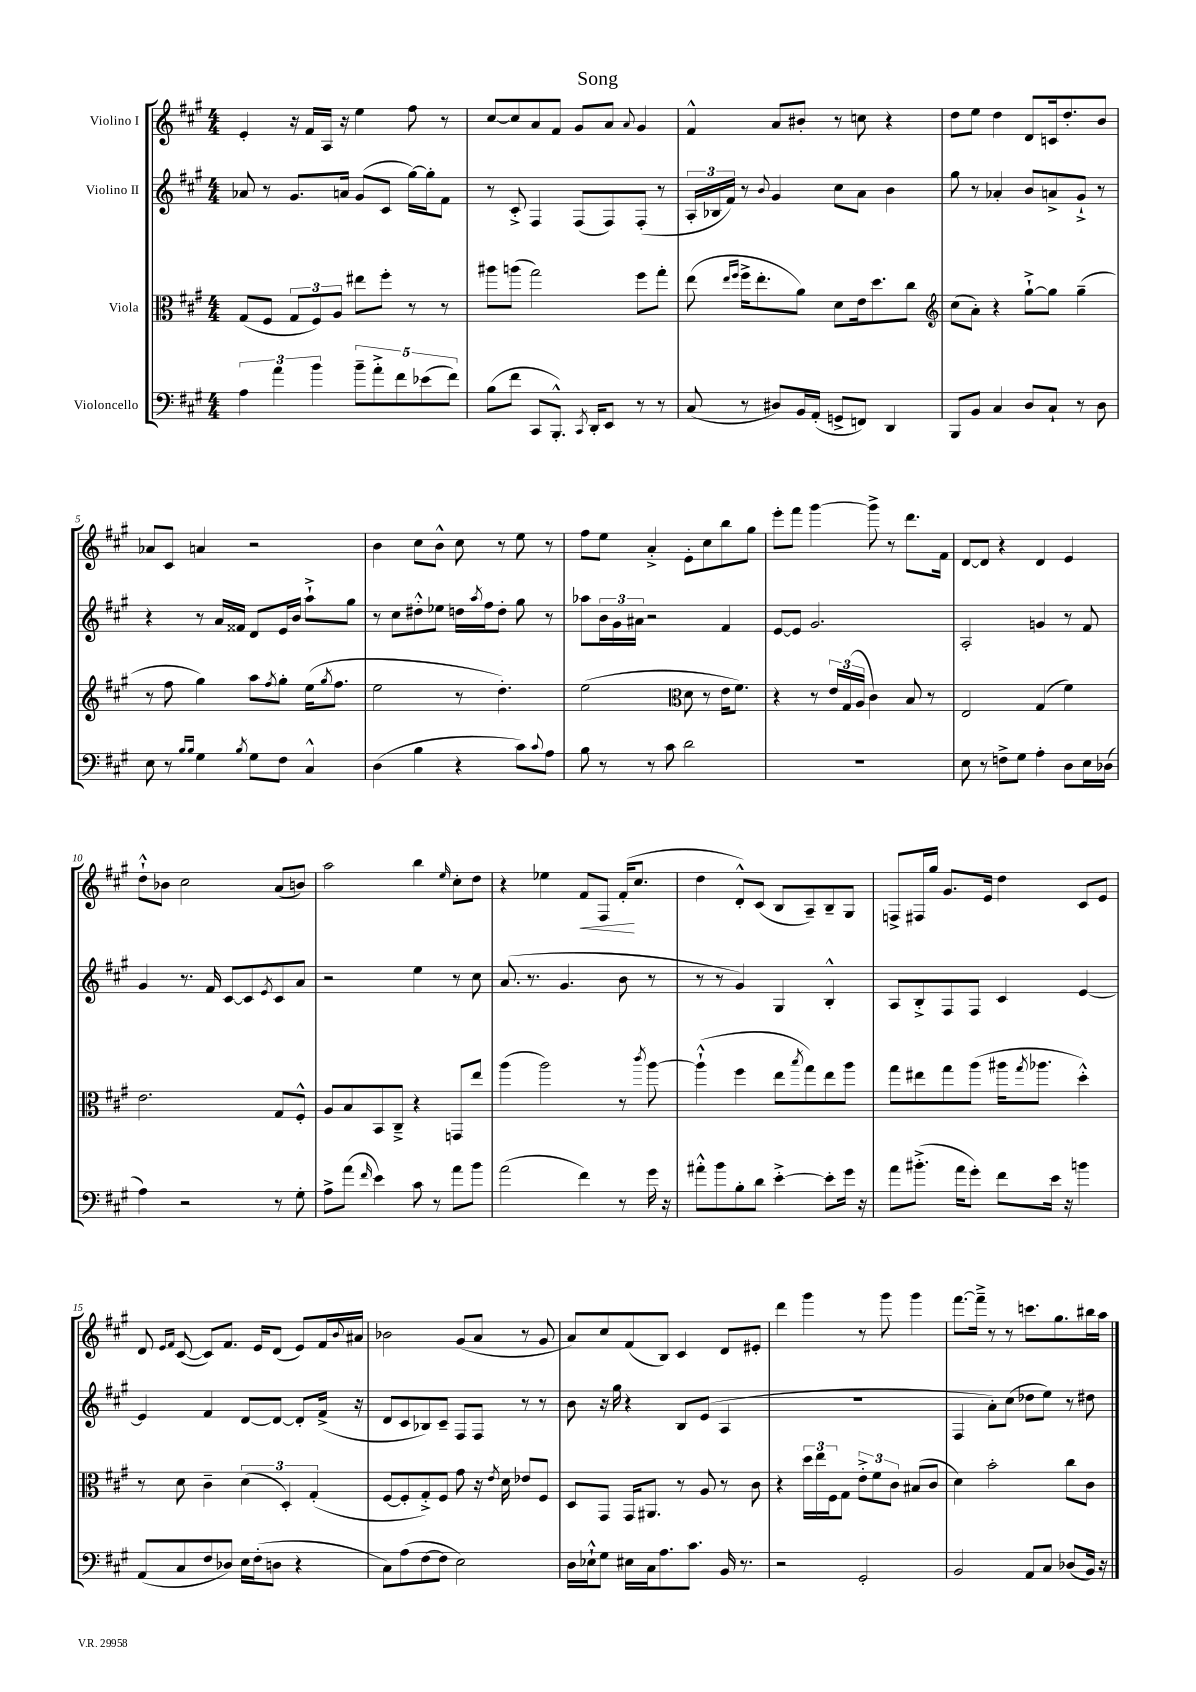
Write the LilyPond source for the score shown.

\header { title = "Song" }
<<
\new StaffGroup <<
\new Staff = "s0" \with { instrumentName = "Violino I" } {
    \clef treble \key a \major \numericTimeSignature \time 4/4
    e'4-. r16 fis'16 a16 r16 e''4 fis''8 r8 |
    cis''8~ cis''8 a'8 fis'8 gis'8 a'8 \appoggiatura { a'8 } gis'4 |
    fis'4-^ a'8 bis'8-. r8 c''8 r4 |
    d''8 e''8 d''4 d'8 c'16 d''8.-. b'8 |
    aes'8 cis'8 a'4 r2 |
    b'4 cis''8 b'8-^ cis''8 r8 e''8 r8 |
    fis''8 e''8 a'4-.-> e'8-. cis''8 b''8 gis''8 |
    e'''8-. fis'''8 gis'''4~ gis'''8-> r8 d'''8. fis'16 |
    d'8~ d'8 r4 d'4 e'4 |
    d''8-!-^ bes'8 cis''2 a'8( b'8) |
    a''2 b''4 \grace { e''16 } cis''8-. d''8 |
    r4 ees''4 fis'8\< fis8 fis'16-.\!( cis''8. |
    d''4 d'8-.-^) cis'8( b8 a8--) b8-- gis8 |
    f8-> fis16 gis''16 gis'8. e'16 d''4 cis'8 e'8 |
    d'8 \grace { e'16 fis'16 } cis'8~( cis'8) fis'8. e'16 d'8( e'8) fis'16 \appoggiatura { b'8 } ais'16 |
    bes'2 gis'8( a'8 r8 gis'8 |
    a'8) cis''8 fis'8( b8) cis'4 d'8 eis'8-. |
    d'''4 gis'''4 r8 gis'''8 gis'''4 |
    fis'''8.~ fis'''16---> r8 r8 c'''8. gis''8. bis''16 a''16 \bar "|." |
}
\new Staff = "s1" \with { instrumentName = "Violino II" } {
    \clef treble \key a \major \numericTimeSignature \time 4/4
    aes'8 r8 gis'8. a'16 gis'8( cis'8 gis''16~) gis''16-. fis'8 |
    r8 cis'8-.-> fis4 fis8( fis8) fis8-.( r8 |
    \tuplet 3/2 { a16-. bes16 fis'16) } r8 \appoggiatura { b'8 } gis'4 cis''8 a'8 b'4 |
    gis''8 r8 aes'4-. b'8 a'8-> gis'8-!-> r8 |
    r4 r8 a'16 fisis'16 d'8 e'16 b'16 a''8-!-> gis''8 |
    r8 cis''8 dis''8-.-^ ees''8 d''16 \acciaccatura { a''8 } fis''16 d''8-. gis''8 r8 |
    aes''8 \tuplet 3/2 { b'16 gis'16 ais'16 } r2 fis'4 |
    e'8~ e'8 gis'2. |
    a2-. g'4 r8 fis'8 |
    gis'4 r8. fis'16 cis'8~ cis'8 \acciaccatura { e'8 } cis'8 a'8 |
    r2 e''4 r8 cis''8 |
    a'8.( r8. gis'4. b'8 r8 |
    r8 r8 gis'4) gis4 b4-.-^ |
    a8 b8-.-> fis8 fis8 cis'4 e'4~ |
    e'4 fis'4 d'8~ d'8~ d'8-. fis'16->( r16 |
    d'8 cis'8 bes8) cis'8-- fis8 fis8 r8 r8 |
    b'8 r16 gis''16 r4 b8 e'8( a4 |
    R1 |
    fis4 a'8-.) cis''8( des''8 e''8) r8 dis''8 \bar "|." |
}
\new Staff = "s2" \with { instrumentName = "Viola" } {
    \clef alto \key a \major \numericTimeSignature \time 4/4
    gis8( fis8 \tuplet 3/2 { gis8 fis8) a8 } eis''8 fis''8-. r8 r8 |
    ais''8 a''8( gis''2) fis''8 gis''8-. |
    e''8( \grace { e''16 fis''16 } fis''16-> e''8.-. a'8) d'8 e'16 d''8. cis''8 |
    \clef treble cis''8( a'8-.) r4 gis''8~-!-> gis''8 gis''4--( |
    r8 fis''8 gis''4) a''8 \acciaccatura { fis''8 } gis''8-. e''16( \acciaccatura { gis''8 } fis''8. |
    e''2 r8 d''4.-.) |
    e''2( \clef alto d'8 r8 e'16 fis'8.) |
    r4 r8 \tuplet 3/2 { e'16 gis16( a16 } cis'4) b8 r8 |
    e2 gis4( fis'4) |
    e'2. gis8 fis8-.-^ |
    a8 b8 b,8 cis8---> r4 g,8 e''8 |
    a''4( a''2) r8 \acciaccatura { cis'''8 } a''8~ |
    a''4-!-^( fis''4 e''8 \acciaccatura { b''8 } gis''8) e''8 a''8 |
    gis''8 eis''8 gis''8 a''8( ais''16 \acciaccatura { gis''8 } aes''8. d''4-.-^) |
    r8 d'8 cis'4-- \tuplet 3/2 { d'4( d4-.) gis4-.( } |
    fis8~ fis8-. gis8-.->) fis8 gis'8 r16 \acciaccatura { e'8 } d'16 ees'8 fis8 |
    d8 gis,8 gis,16 ais,8. r8 a8 r8 cis'8 |
    r4 \tuplet 3/2 { d''16 e''16 fis16 } gis8 \tuplet 3/2 { e'8-.-> fis'8 cis'8 } bis8( cis'8 |
    d'4) b'2-. cis''8 cis'8 \bar "|." |
}
\new Staff = "s3" \with { instrumentName = "Violoncello" } {
    \clef bass \key a \major \numericTimeSignature \time 4/4
    \tuplet 3/2 { a4 a'4 b'4 } \tuplet 5/4 { b'8-- a'8-.-> fis'8 ees'8( fis'8) } |
    b8( fis'8 cis,8 b,,8.-.-^) \acciaccatura { cis,8 } d,16-. e,8 r8 r8 |
    cis8( r8 dis8) b,16 a,16-.( g,8-> f,8) d,4 |
    b,,8 b,8 cis4 d8 cis8-! r8 d8 |
    e8 r8 \grace { b16 b16 } gis4 \acciaccatura { b8 } gis8 fis8 cis4-^ |
    d4( b4 r4 cis'8) \appoggiatura { cis'8 } a8 |
    b8 r8 r8 cis'8 d'2 |
    R1 |
    e8 r8 f8-> gis8 a4-. d8 e16 des16( |
    a4) r2 r8 gis8-. |
    a8-> a'8( \grace { fis'16 } e'4) cis'8 r8 a'8 b'8 |
    a'2( fis'4) r8 gis'16 r16 |
    ais'8-.-^ b'8 b8-. d'8 e'4~-.-> e'8-. gis'16 r16 |
    a'8 bis'8.-.->( a'16 gis'8-.) fis'8 e'16 r16 b'4 |
    a,8( cis8 fis8 des8) e16 fis16-.( d8 r4 |
    cis8) a8( fis8~ fis8 e2) |
    d16 ees16-!-^ gis8 eis16 cis16 a8. cis'8. b,16 r8. |
    r2 gis,2-. |
    b,2 a,8 cis8 des8( b,16) r16 \bar "|." |
}
>>
>>
